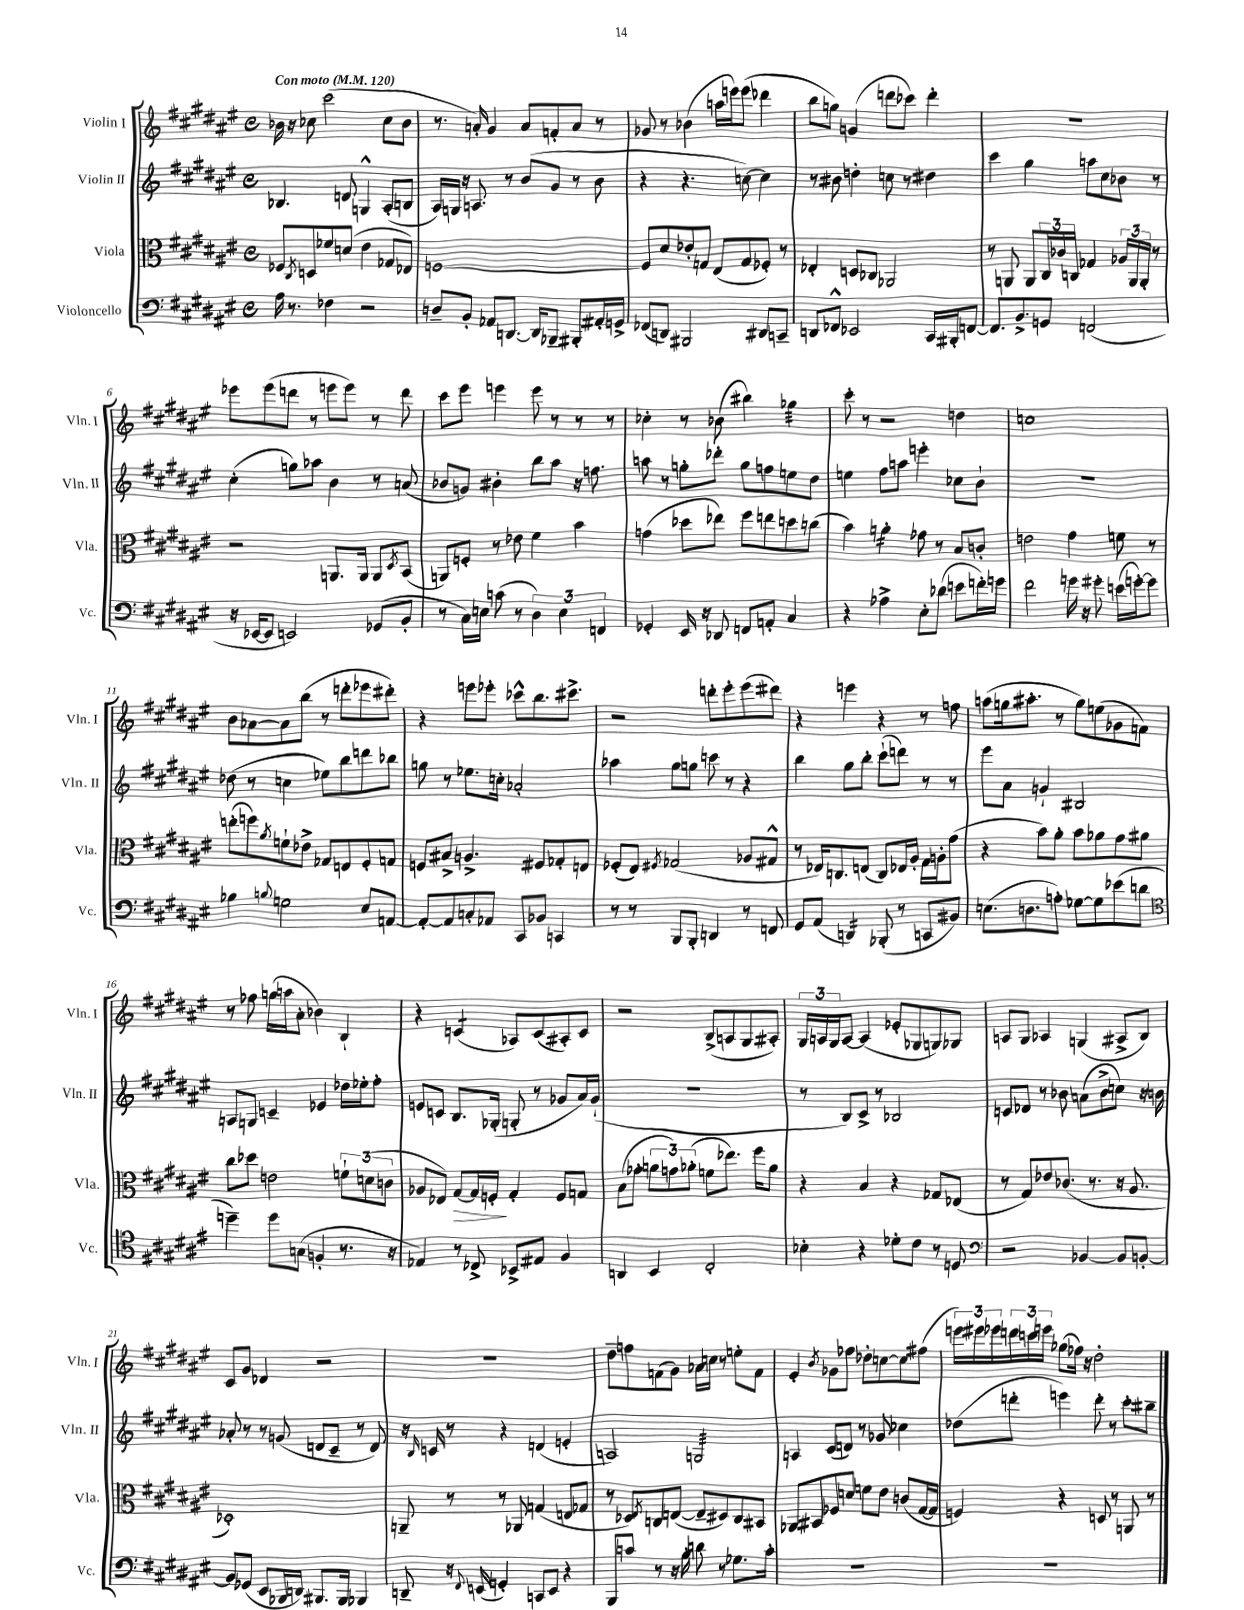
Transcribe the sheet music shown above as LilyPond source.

<<
\new StaffGroup <<
\new Staff = "s0" \with { instrumentName = "Violin I" shortInstrumentName = "Vln. I" } {
    \clef treble \key fis \major \defaultTimeSignature \time 4/4 \tempo "Con moto" 4 = 120
    bes'16 r16 ces''8 cis'''2( ces''8 bes'8 |
    r8. a'16-.) gis'4 a'8 f'8-. a'8 r8 |
    ges'8 r8 bes'4( a''16 e'''16) e'''8( des'''4 |
    b''8 g''8) g'4( d'''8 ces'''8) d'''4-. |
    r1 |
    ees'''8 ees'''8( d'''8 r8 e'''8 e'''8) r8 d'''8 |
    cis'''8 eis'''8 e'''4 e'''8 r8 r8 r8 |
    ces''4-. r8 bes'8( bis''4) ges''4:32 |
    cis'''8-. r8 r2 d''4 |
    c''1 |
    b'8 aes'8~ aes'8 b''8( r8 d'''8-. ees'''8 dis'''8-.) |
    r4 e'''8 ees'''8-. ces'''8-^ b''8. cis'''8.-> |
    r2 d'''8-. eis'''8-. eis'''8( dis'''8) |
    r4 e'''4 r4 r8 f''8 |
    a''8( g''16 ais''8.-. r8 g''8) e''8( ges'8 f'8) |
    r8 fes''8 g''16( a''16 ais'8-. bes'4) b4-! |
    r4 c'4:8( aes8) c'8( ais8-.) c'8 |
    r2 b8->( a8 gis8 ais8-.) |
    \tuplet 3/2 { gis16 a16 gis16 } a8~ a4( ees'8-. ges8 g8) ges8 |
    a8 gis8 aes4 g4( ais8-> b8) |
    cis'8 gis'8 des'4 r2 |
    r1 |
    dis''8-- f''8 f'8( gis'8) aes'16 c''16 r8 e''8-. f'8 |
    eis'4-. \acciaccatura { b'8 } ges'8 fes''8 des''8-. c''8~ c''8 fis''8( |
    \tuplet 3/2 { e'''16) eis'''16 ees'''16 } \tuplet 3/2 { d'''16 c'''16 e'''16 } ges''8( fes''16) r16 dis''2-. \bar "|." |
}
\new Staff = "s1" \with { instrumentName = "Violin II" shortInstrumentName = "Vln. II" } {
    \clef treble \key fis \major \defaultTimeSignature \time 4/4
    bes4. d'8 g4-^ ais8-.( b8 |
    ais16) g16 r16 a8. r8 b'8( gis'8 r8 b'8 |
    r4 r4. c''8~) c''4 |
    r8 bis'8 d''4-. c''8 r8 dis''4 |
    cis'''4 gis''4 a''8 cis''8 bes'8 r8 |
    cis''4-.( g''8) aes''8 b'4 r8 a'8( |
    bes'8 g'8) bis'4-. b''8 ais''8 r16 f''8. |
    a''8 r8 g''8-. des'''8-. g''8 f''8 e''8 dis''8 |
    e''4 fis''8 a''8 e'''4-. ces''8 b'8-! |
    R1 |
    des''8( r8 c''4 ees''8) b''8 d'''8 bes''8 |
    g''8 r8 ees''8. c''16-. aes'2-. |
    aes''4 gis''8 g''8 c'''8 r8 r4 |
    b''4 gis''8 b''8-. cis'''8-!( d'''8) r8 r8 |
    eis'''8 ais'8 g'4-! bis2 |
    a8 g8 c'4-- ees'4 des''16 ees''16-. fis''8-. |
    e'8 c'8 b8. ges16-.( g8-. r8 ges'8 ais'16) ges'16-!( |
    R1 |
    r8 b8) cis'8-> r8 bes2 |
    c'8 des'8 r8 bes'8 a'8( bes'8-> c''8) r16 b'16 |
    aes'8-. r8 r8 g'8( d'8 cis'8-- r8 d'8) |
    r16 \grace { b16 } c'16 r8 r4 d'4( e'4-. |
    a2) g2:32 |
    a4 cis'8( d'8) r8 ges'8 ces''4 |
    des''8( d'''8-. e'''4) d'''8-. r8 cis'''8-. bis''8-- \bar "|." |
}
\new Staff = "s2" \with { instrumentName = "Viola" shortInstrumentName = "Vla." } {
    \clef alto \key fis \major \defaultTimeSignature \time 4/4
    fes8 \acciaccatura { cis8 } d8 fes'8 d'8( eis'4 ges8 ees8) |
    f1~ |
    f8 dis'8 ees'8-. g8 eis8( g8 fes8-.) r8 |
    ees4-. d8 ces8 aes,2 |
    r8 a,8 a,8 \tuplet 3/2 { cis16 ces'16 c16 } ges4 \tuplet 3/2 { aes16 a,16 a,16-. } r8 |
    r2 a,8. a,16 a,8 \acciaccatura { dis8 } b,8( |
    a,8) f8-. r8 ees'8 fis'4 b'4 |
    g'4( des''8 ees''8) fis''8 e''8 d''8 c''8( |
    b'4) a'4:16-. ges'8 r8 b8 c'8-. |
    e'2 gis'4 f'8 r8 |
    e''8-.( f''8) \acciaccatura { ais'8 } f'8-! ees'8-> ges8 e8 fis8-. g8 |
    f8 bis8-> a4.-> fis8 ges8-. e8 |
    fes8-.( eis8) \acciaccatura { fis8 } ges2( aes8 gis8-^ |
    r8 ees16) c8. e8( c8) ees16 ais16-. gis16 a16-. gis'8( |
    r4 b'8) ais'8-. b'8 aes'8 gis'8 ais'8 |
    cis''8 des''8 e'2 \tuplet 3/2 { f'8-! d'8( c'8 } |
    aes8 ees8) gis8~\> gis16 f16-.\! gis4-. f8 g8 |
    b8( ges'8-. \tuplet 3/2 { a'8 g'8) aes'8-.( } f'8 ees''8.) fis''16 aes'8 |
    r4 b4 r4 ges8 ees8( |
    r8 gis8) ees'8 ces'8.( r8. r16 ais8. |
    des1-.) |
    a,8-- r8 r8 aes,8 g4( e8 ges8 |
    r8 des8) \acciaccatura { eis8 } c8 e8~( e8-- dis8) c8 bis,8 |
    aes,8 bis,8 fes8 d'8 f'8 eis'8 c'8( gis16~ gis16 |
    f4) r4 d8 r8 a,8 r8 \bar "|." |
}
\new Staff = "s3" \with { instrumentName = "Violoncello" shortInstrumentName = "Vc." } {
    \clef bass \key fis \major \defaultTimeSignature \time 4/4
    ais16 r8. fes4 r2 |
    d8-- b,8-. aes,8 d,8.~ d,16 bes,,8-- bis,,8-. ais,16-. g,16-> |
    fes,8( d,8) bis,,2 dis,8 c,8-- |
    d,8 fes,8-^ ees,2 cis,16 bis,,16-. f,8~ |
    f,8. b,8.-> g,8 f,2( |
    r16 ees,16~ ees,8 e,2) ges,8( b,8-. |
    r8 cis16) e16 c'8( r8 \tuplet 3/2 { dis4) e4 f,4 } |
    ges,4-. eis,16 r16 des,8 f,8 a,8-. cis4 |
    r4 aes4-> eis8-. des'8( e'8 f'16-.) g'16 |
    fis'2 g'16 r16 gis'8-. e'16( g'16~-.) g'8 |
    bes4 \appoggiatura { b8 } g2 eis8 a,8~ |
    a,8~-. a,8 c8-. aes,8 cis,8 bes,8 c,4 |
    r8 r8 b,,8 b,,8-. d,4 r8 f,8 |
    gis,8 ais,8( d,4:16) bes,,8-.( r8 c,8 bis,8) |
    e8.( d8. a8-.) ges8~ ges8 ees'8( d'8 |
    \clef tenor d''4--) d''8 g8( f4-. r8. r16 |
    ees4) r8 ces8-> bes,8-> eis8 fis4 |
    a,4 b,4 cis2-. |
    bes4-. r4 des'8-. cis'8 r8 d8 |
    \clef bass r2 bes,4~ bes,8 b,8~-. |
    b,8 ges,8( eis,8 bes,,16 d,16) bis,,8. bis,,16 bes,,4 |
    d,8-- r16 \appoggiatura { fis,8 } e,16( g,4-.) c,8 e,8 r4 |
    b,,8 c'8 r8 r16 b16-. d'8 r8 ges8. c'16-. |
    R1 |
    R1 \bar "|." |
}
>>
>>
